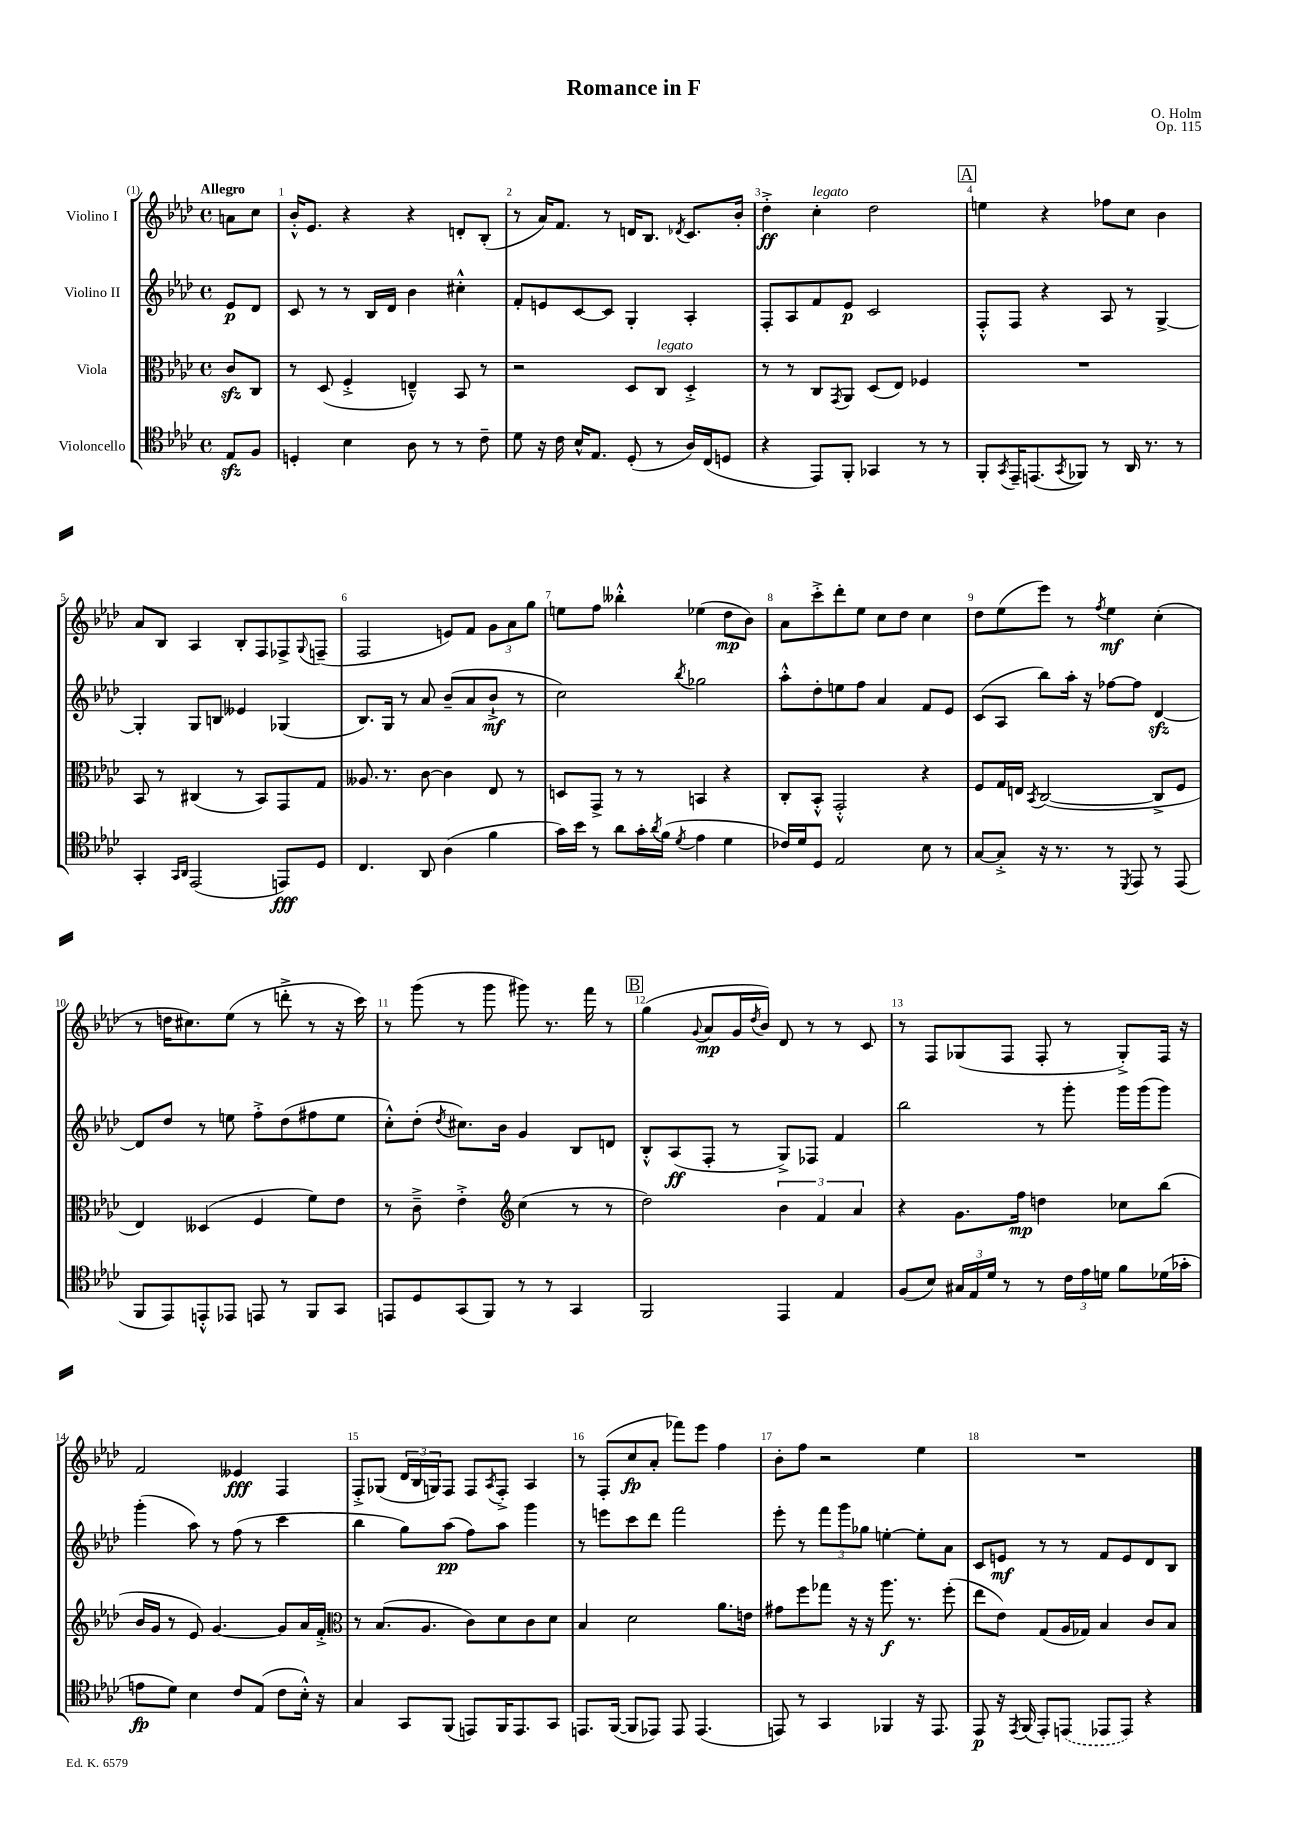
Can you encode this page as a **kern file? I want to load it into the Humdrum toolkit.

**kern	**kern	**kern	**kern
*staff4	*staff3	*staff2	*staff1
*clefC4	*clefC3	*clefG2	*clefG2
*k[b-e-a-d-]	*k[b-e-a-d-]	*k[b-e-a-d-]	*k[b-e-a-d-]
*M4/4	*M4/4	*M4/4	*M4/4
*met(c)	*met(c)	*met(c)	*met(c)
8E-	8c	8e-	8a
8F	8C	8d-	8cc
=	=	=	=
4D'	8r	8c	16b-'^^
.	.	.	8.e-
.	(8D-	8r	.
4B-	4F'^	8r	4r
.	.	16B-	.
.	.	16d-	.
8A-	4E~^^)	4b-	4r
8r	.	.	.
8r	8BB-	4cc#'^^	8d'
8c~	8r	.	(8B-'
=	=	=	=
8d-	2r	8f'	8r
16r	.	8e	16a-)
16c	.	.	8.f
16B-^^	.	[8c	.
8.E-	.	.	.
.	.	8c]	8r
(8D-'	8D-	4G'	16d
.	.	.	8.B-
8r	8C	.	.
.	.	.	8qd-
16A-)	4D-'^	4A-'	8.c
(16C	.	.	.
8D	.	.	.
.	.	.	16b-'
=	=	=	=
4r	8r	8F'	4dd-'^
.	8r	8A-	.
8EE-)	8C	8f	4cc'
.	8qGG	.	.
8FF'	8AA-	8e-	.
4GG-	(8D-	2c	2dd-
.	8E-)	.	.
8r	4F-	.	.
8r	.	.	.
=	=	=	=
8FF'	1r	8F'^^	4ee
8qGG	.	.	.
16EE-~	.	8F	.
(8.EE	.	.	.
.	.	4r	4r
8qGG	.	.	.
8FF-)	.	.	.
8r	.	8A-	8ff-
16AA-	.	8r	8cc
8.r	.	.	.
.	.	[4G^	4b-
8r	.	.	.
=	=	=	=
4GG'	8BB-	4G']	8a-
.	8r	.	8B-
16qqGG	.	.	.
16qqAA-	.	.	.
(2EE-	(4C#	8G	4A-
.	.	8B	.
.	8r	4e--	8B-'
.	8BB-)	.	8F
8EE)	8GG	(4G-	8F-^
.	.	.	8qqG
8D-	8G	.	(8F~
=	=	=	=
4.C	8.A--	8.B-)	2F
.	8.r	16G	.
.	.	8r	.
8AA-	[8c	8a-	.
(4A-	4c]	(8b-~	8e)
.	.	8a-	8f
4f	8E-	8b-`^	12g
.	.	.	12a-
.	8r	8r	.
.	.	.	12gg
=	=	=	=
16g)	8D	2cc)	8ee
16b-	.	.	.
8r	8GG^	.	8ff
8a-	8r	.	4bb--'^^
16g'	8r	.	.
8qa-	.	.	.
(16f	.	.	.
8qd-	.	8qbb-	.
4e-	4BB	2gg-	(4ee-
4d-	4r	.	8dd-
.	.	.	8b-)
=	=	=	=
16c-)	8C'	8aa-'^^	8a-
16d-	.	.	.
8D-	8BB-'^^	8dd-'	8ccc'^
2E-	2GG'^^	8ee	8ddd-'
.	.	8ff	8ee-
.	.	4a-	8cc
.	.	.	8dd-
8B-	4r	8f	4cc
8r	.	8e-	.
=	=	=	=
[8G	8F	(8c	8dd-
8G'^]	16G	8A-	(8ee-
.	16E	.	.
.	8qBB-	.	.
16r	([2C	8bb-)	8eee-)
8.r	.	.	.
.	.	16aa-'	8r
.	.	16r	.
.	.	.	8qff
8r	.	[8ff-	4ee-
8qDD-	.	.	.
8EE-	.	8ff-]	.
8r	8C^]	[4d-	(4cc'
(8EE-	8F	.	.
=	=	=	=
8FF	4E-)	8d-]	8r
8EE-)	.	8dd-	16dd
.	.	.	8.cc#)
8EE'^^	(4D--	8r	.
8EE-	.	8ee	(8ee-
8EE	4F	8ff'^	8r
8r	.	(8dd-	8ddd'^
8FF	8f)	8ff#	8r
8GG	8e-	8ee	16r
.	.	.	16ccc)
=	=	=	=
8EE	8r	8cc'^^)	8r
8D-	8c~^	(8dd-'	(8ggg
.	.	8qdd-	.
(8GG	4e-'^	8.cc#)	8r
8FF)	.	.	8ggg
.	.	16b-	.
*	*clefG2	*	*
8r	(4cc	4g	8ggg#)
8r	.	.	8.r
4GG	8r	8B-	.
.	.	.	16fff
.	8r	8d	8r
=	=	=	=
2FF	2dd-)	8B-'^^	(4gg
.	.	(8A-	.
.	.	.	8qqg
.	.	8F'	8a-
.	.	8r	16g
.	.	.	8qdd-
.	.	.	16b-)
4EE-	6b-	8G^)	8d-
.	.	8F-	8r
.	6f	.	.
4E-	.	4f	8r
.	6a-	.	.
.	.	.	8c
=	=	=	=
(8F	4r	2bb-	8r
8B-)	.	.	8F
24G#	8.g	.	(8G-
24E-	.	.	.
24d-	.	.	.
8r	.	.	8F
.	16ff	.	.
8r	4dd	8r	8F'
24c	.	8ggg'	8r
24e-	.	.	.
24d	.	.	.
8f	8cc-	16ggg	8G-'^)
.	.	(16ggg	.
(16d-	(8bb-	8ggg)	16F
16g-'	.	.	16r
=	=	=	=
8e	16b-	(4ggg'	2f
.	16g	.	.
8d-)	8r	.	.
4B-	8e-)	8aa-)	.
.	[4.g	8r	.
8c	.	(8ff	4e--
(8E-	.	8r	.
8c	8g]	4ccc	4F
16B-'^^)	16a-	.	.
16r	16f'^	.	.
=	=	=	=
*	*clefC3	*	*
4G	8r	4bb-	8F'^
.	(8.B-	.	(8G-
8GG	.	8gg)	24d-
.	.	.	24B-
.	8.A-	.	.
.	.	.	24G)
(8FF	.	(8aa-	8F
8EE)	8c)	8ff)	8F
.	.	.	8qA-
16FF	8d-	8aa-	8F'^
8.EE	.	.	.
.	8c	4ggg	4A-
8GG	8d-	.	.
=	=	=	=
8.EE	4B-	8r	8r
.	.	8eee	(8F'
([16FF	.	.	.
8FF]	2d-	8ccc	8cc
8EE-)	.	8ddd-	8a-'
8EE-	.	2fff	8fff-)
(4.EE-	.	.	8eee-
.	8.a-	.	4ff
.	16e	.	.
=	=	=	=
8EE)	8g#	8eee-'	8b-'
8r	8ff	8r	8ff
4GG	8gg-	12fff	2r
.	.	12ggg	.
.	16r	.	.
.	.	12gg-	.
.	16r	.	.
4FF-	8.aa-	[4ee'	.
.	8.r	.	.
16r	.	8ee']	4ee-
8.EE	.	.	.
.	(8ff'	8a-	.
=	=	=	=
8EE-	8ee-	8c	1r
16r	8e-)	8e	.
8qEE-	.	.	.
(16FF	.	.	.
8EE-')	(8G	8r	.
(8EE	16A-	8r	.
.	16G-)	.	.
8EE-	4B-	8f	.
8EE-)	.	8e	.
4r	8c	8d-	.
.	8B-	8B-	.
==	==	==	==
*-	*-	*-	*-
